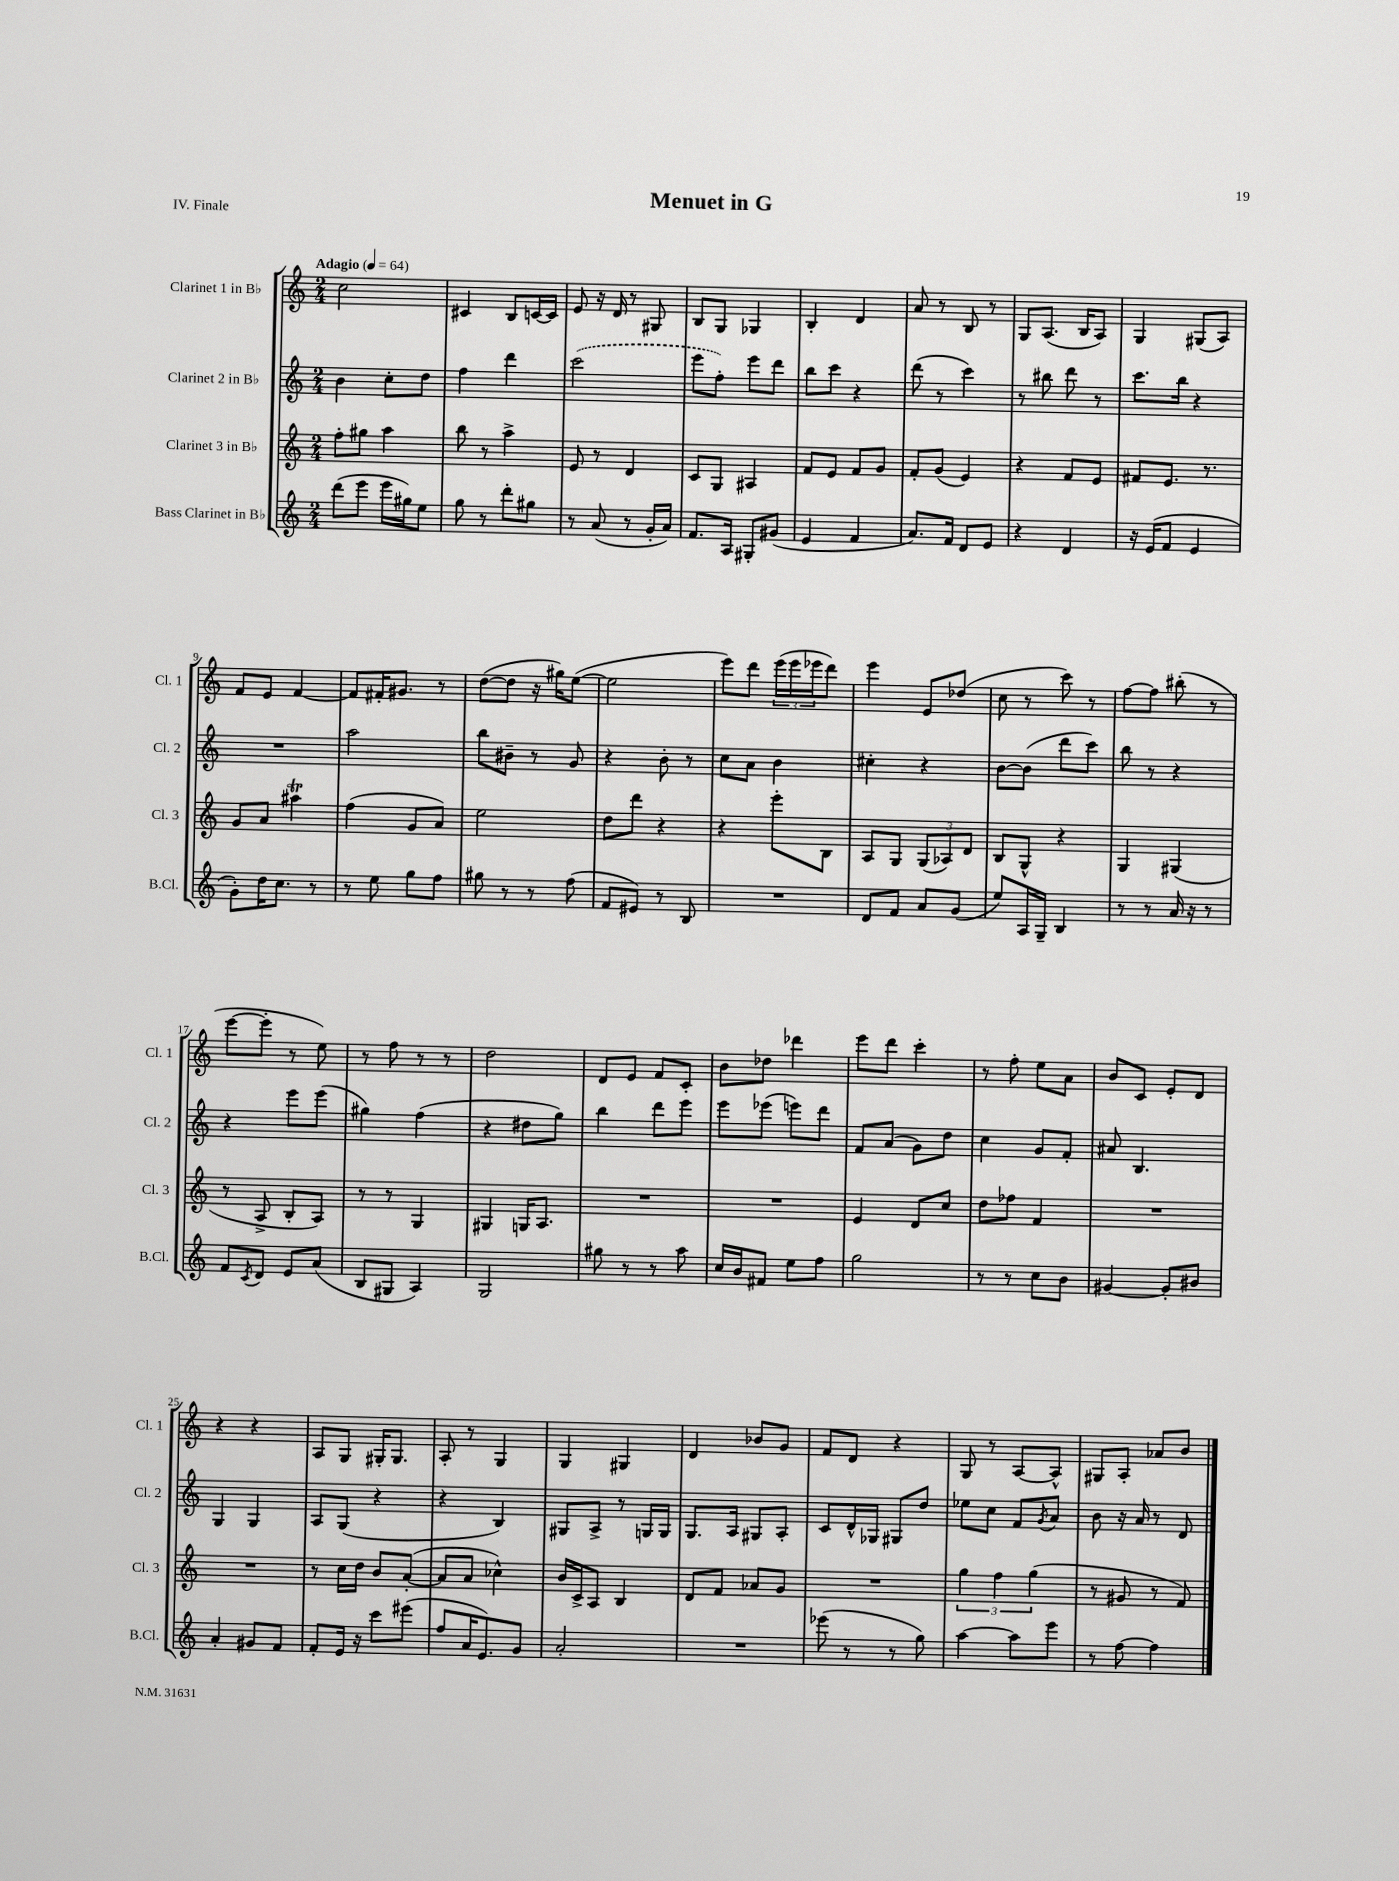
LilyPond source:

\header { title = "Menuet in G" piece = "IV. Finale" }
<<
\new StaffGroup <<
\new Staff = "s0" \with { instrumentName = "Clarinet 1 in Bb" shortInstrumentName = "Cl. 1" } {
    \clef treble \key c \major \numericTimeSignature \time 2/4 \tempo "Adagio" 4 = 64
    c''2 |
    cis'4 b8 c'16~ c'16 |
    e'8 r16 d'16 r8 gis8 |
    b8 g8 ges4 |
    b4-. d'4 |
    a'8 r8 b8 r8 |
    g8 a8.( b16 a8) |
    g4 gis8( a8) |
    f'8 e'8 f'4~ |
    f'8 fis'16-. gis'8. r8 |
    d''8~( d''8 r16 gis''16) e''8~( |
    e''2 |
    e'''8) d'''8 \tuplet 3/2 { e'''16( e'''16 ees'''16 } d'''8) |
    e'''4 e'8 des''8( |
    c''8 r8 c'''8) r8 |
    f''8~ f''8 bis''8-.( r8 |
    e'''8~ e'''8-. r8 e''8) |
    r8 f''8 r8 r8 |
    d''2 |
    d'8 e'8 f'8 c'8-. |
    b'8 des''8 des'''4 |
    e'''8 d'''8 c'''4-. |
    r8 f''8-. e''8 a'8 |
    b'8 c'8 e'8-. d'8 |
    r4 r4 |
    a8 g8 gis16-. gis8. |
    a8-. r8 g4 |
    g4 gis4 |
    d'4 bes'8 g'8 |
    f'8 d'8 r4 |
    g8 r8 a8~ a8-^ |
    gis8 a8-. aes'8 b'8 \bar "|." |
}
\new Staff = "s1" \with { instrumentName = "Clarinet 2 in Bb" shortInstrumentName = "Cl. 2" } {
    \clef treble \key c \major \numericTimeSignature \time 2/4
    b'4 c''8-. d''8 |
    f''4 d'''4 |
    \once \slurDashed c'''2( |
    e'''8 f''8-.) e'''8 d'''8 |
    b''8 c'''8 r4 |
    d'''8( r8 c'''4) |
    r8 bis''8 d'''8 r8 |
    c'''8. b''16 r4 |
    R2 |
    a''2 |
    b''8 bis'8-- r8 g'8 |
    r4 b'8-. r8 |
    c''8 a'8 b'4 |
    cis''4-. r4 |
    b'8~ b'8( d'''8 c'''8) |
    b''8 r8 r4 |
    r4 e'''8 e'''8( |
    gis''4) f''4( |
    r4 dis''8 g''8) |
    b''4 d'''8 e'''8 |
    e'''8 ees'''8( e'''8) d'''8 |
    f'8 a'8( g'8) d''8 |
    c''4 g'8 f'8-. |
    ais'8 b4. |
    g4 g4 |
    a8 g8( r4 |
    r4 b4) |
    gis8 a8-> r8 g16 g16 |
    g8. a16 gis8 a8-. |
    c'8 d'16-^ ges16 gis8 d''8 |
    ees''8 c''8 f'8 \acciaccatura { g'8 } a'8 |
    b'8 r16 a'16 r8 d'8 \bar "|." |
}
\new Staff = "s2" \with { instrumentName = "Clarinet 3 in Bb" shortInstrumentName = "Cl. 3" } {
    \clef treble \key c \major \numericTimeSignature \time 2/4
    f''8-. gis''8 a''4 |
    b''8 r8 a''4-> |
    e'8 r8 d'4 |
    c'8 g8 ais4 |
    f'8 e'8 f'8 g'8 |
    f'8-. g'8( e'4) |
    r4 f'8 e'8 |
    fis'8 e'8. r8. |
    g'8 a'8 ais''4\trill |
    f''4( g'8 a'8) |
    e''2 |
    d''8 d'''8 r4 |
    r4 e'''8-. b8 |
    a8 g8 \tuplet 3/2 { g8( aes8) d'8 } |
    b8 g8-^ r4 |
    g4 gis4( |
    r8 a8-> b8-. a8) |
    r8 r8 g4 |
    gis4 g16 a8. |
    R2 |
    R2 |
    e'4 d'8 c''8 |
    d''8 fes''8 f'4 |
    R2 |
    R2 |
    r8 c''16 d''16 b'8 a'8~-.( |
    a'8 a'8 ces''4-^) |
    b'16 c'16-> a8 b4 |
    d'8 f'8 aes'8 g'8 |
    R2 |
    \tuplet 3/2 { g''4 f''4 g''4( } |
    r8 gis'8 r8 f'8) \bar "|." |
}
\new Staff = "s3" \with { instrumentName = "Bass Clarinet in Bb" shortInstrumentName = "B.Cl." } {
    \clef treble \key c \major \numericTimeSignature \time 2/4
    d'''8( e'''8 e'''16 gis''16) e''8 |
    g''8 r8 d'''8-. gis''8 |
    r8 a'8( r8 g'16-. a'16) |
    f'8. a16 gis8-. gis'8( |
    e'4 f'4 |
    a'8.) f'16 d'8 e'8 |
    r4 d'4 |
    r16 e'16( f'8 e'4 |
    g'8-.) d''16 c''8. r8 |
    r8 e''8 g''8 f''8 |
    gis''8 r8 r8 f''8( |
    f'8 eis'8) r8 b8 |
    R2 |
    d'8 f'8 a'8 g'8( |
    e''8) a16 g16-- b4 |
    r8 r8 a'16 r16 r8 |
    f'8 \acciaccatura { c'8 } d'8 e'8 a'8( |
    b8 gis8 a4) |
    g2 |
    gis''8 r8 r8 a''8 |
    c''16 b'16 fis'8 e''8 f''8 |
    g''2 |
    r8 r8 c''8 b'8 |
    gis'4~ gis'8-. bis'8 |
    a'4-. gis'8 f'8 |
    f'8-. e'16 r16 c'''8 eis'''8( |
    f''8 a'16 e'8.) g'8 |
    a'2-. |
    R2 |
    ees'''8( r8 r8 g''8) |
    a''4~ a''8 e'''8 |
    r8 f''8~ f''4 \bar "|." |
}
>>
>>
